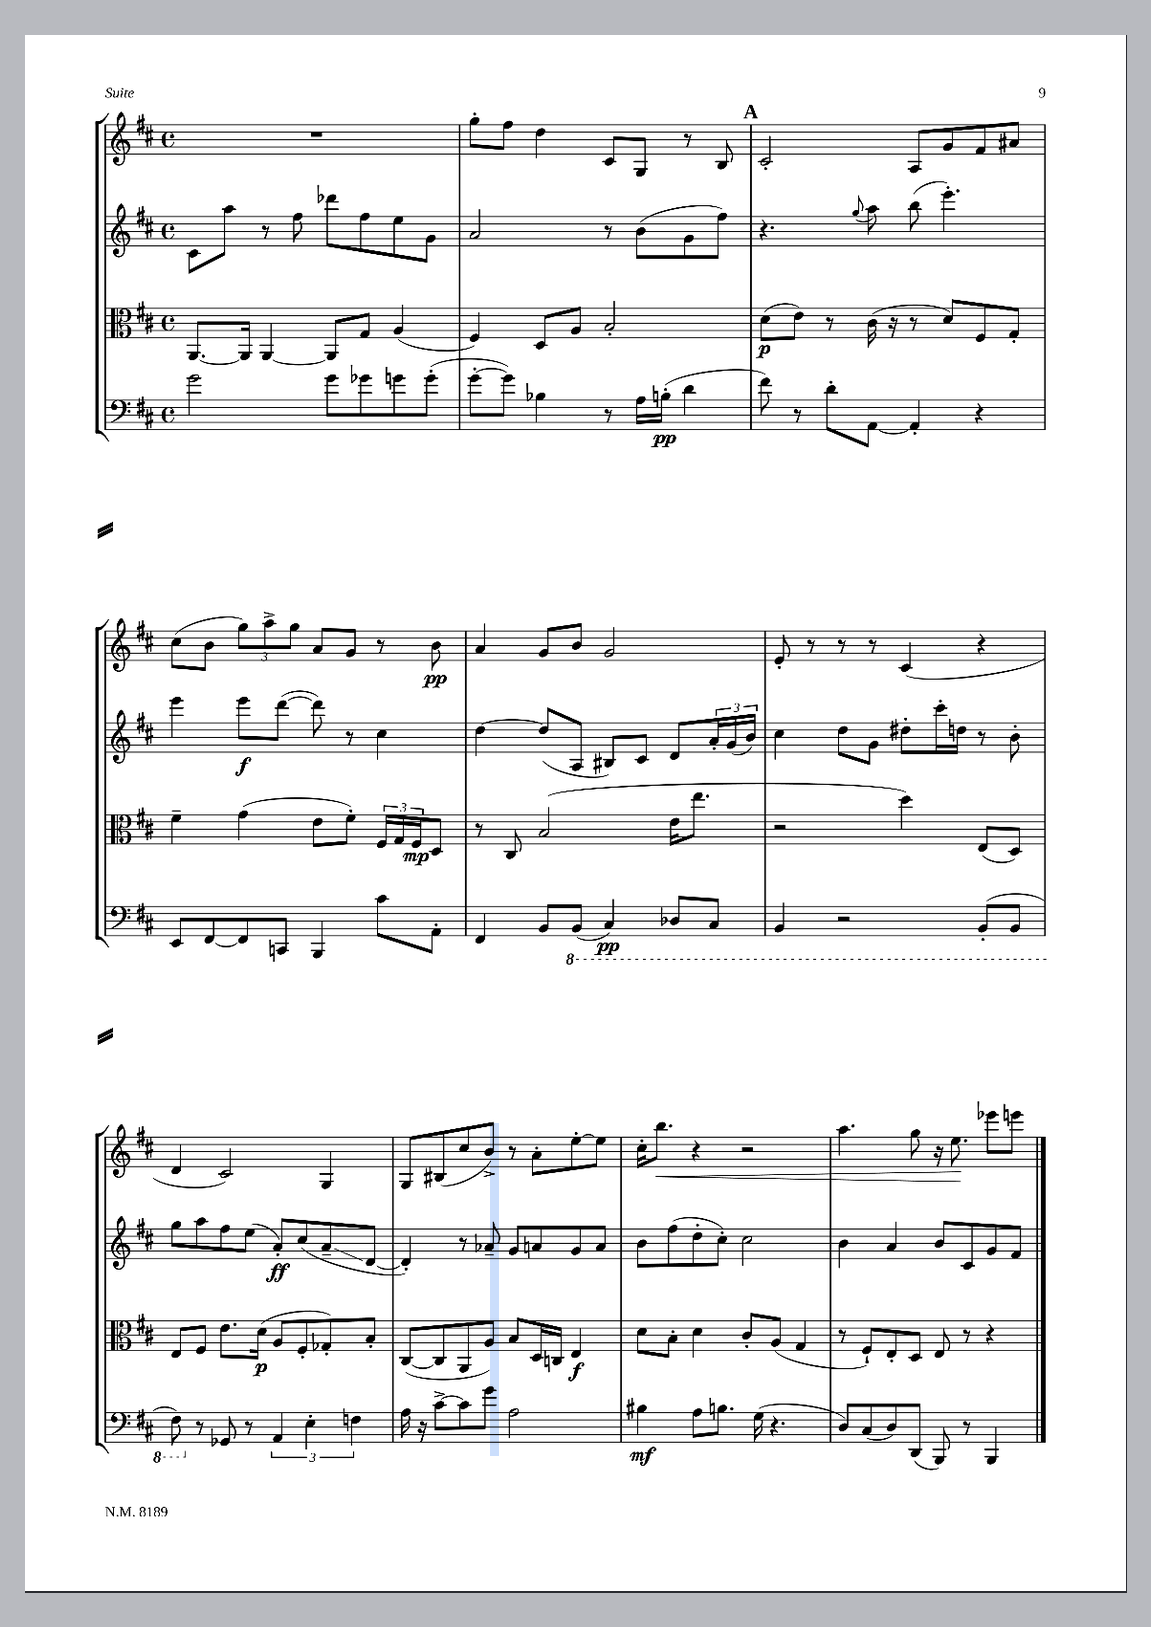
<<
\new StaffGroup <<
\new Staff = "s0" {
    \clef treble \key d \major \defaultTimeSignature \time 4/4
    R1 |
    g''8-. fis''8 d''4 cis'8 g8 r8 b8 |
    \mark \markup { \bold "A" } cis'2-. a8 g'8 fis'8 ais'8 |
    cis''8( b'8 \tuplet 3/2 { g''8) a''8-> g''8 } a'8 g'8 r8 b'8\pp |
    a'4 g'8 b'8 g'2 |
    e'8-. r8 r8 r8 cis'4( r4 |
    d'4 cis'2) g4 |
    g8 bis8( cis''8 b'8->) r8 a'8-. e''8~-. e''8 |
    cis''16-. b''8.\< r4 r2 |
    a''4. g''8 r16 e''8.\! ees'''8 e'''8 \bar "|." |
}
\new Staff = "s1" {
    \clef treble \key d \major \defaultTimeSignature \time 4/4
    cis'8 a''8 r8 fis''8 des'''8 fis''8 e''8 g'8 |
    a'2 r8 b'8( g'8 fis''8) |
    \mark \markup { \bold "A" } r4. \appoggiatura { g''8 } a''8 b''8( e'''4.-.) |
    e'''4 e'''8\f d'''8~( d'''8) r8 cis''4 |
    d''4~ d''8( a8 bis8) cis'8 d'8 \tuplet 3/2 { a'16-. g'16( b'16) } |
    cis''4 d''8 g'8 dis''8-. cis'''16-. d''16 r8 b'8-. |
    g''8 a''8 fis''8 e''8( a'8-.\ff) cis''8( a'8--\glissando d'8~ |
    d'4-.) r8 aes'8-- g'8 a'8 g'8 a'8 |
    b'8 fis''8( d''8-. cis''8-.) cis''2 |
    b'4 a'4 b'8 cis'8 g'8 fis'8 \bar "|." |
}
\new Staff = "s2" {
    \clef alto \key d \major \defaultTimeSignature \time 4/4
    a,8.~ a,16 a,4~ a,8 g8 a4( |
    fis4) d8 a8 b2-. |
    \mark \markup { \bold "A" } d'8\p( e'8) r8 cis'16( r16 r8 d'8) fis8 g8-. |
    fis'4-- g'4( e'8 fis'8-.) \tuplet 3/2 { fis16 g16 fis16\mp } d8 |
    r8 cis8 b2( e'16 e''8. |
    r2 d''4) e8( d8) |
    e8 fis8 e'8. d'16\p( a8 fis8-. ges8-.) b8-. |
    cis8~( cis8 a,8 a8) b8 d16 c16 e4\f |
    d'8 b8-. d'4 cis'8-. a8( g4 |
    r8 fis8-!) e8-. d8 e8 r8 r4 \bar "|." |
}
\new Staff = "s3" {
    \clef bass \key d \major \defaultTimeSignature \time 4/4
    g'2 g'8 ges'8 g'8 g'8-.( |
    g'8~-. g'8) bes4 r8 a16 b16-.\pp( d'4 |
    \mark \markup { \bold "A" } fis'8) r8 d'8-. a,8~ a,4-. r4 |
    e,8 fis,8~ fis,8 c,8 b,,4 cis'8 a,8-. |
    fis,4 b,8 \ottava #-1 b,,8( cis,4\pp) des,8 cis,8 |
    b,,4 r2 b,,8-.( b,,8 |
    fis,8) \ottava #0 r8 ges,8 r8 \tuplet 3/2 { a,4 e4-. f4 } |
    a16 r16 cis'8~-> cis'8 g'8 a2 |
    bis4\mf a8 b8. g16( r4. |
    d8) cis8( d8) d,8( b,,8) r8 b,,4 \bar "|." |
}
>>
>>
\layout { \context { \Score \remove "Bar_number_engraver" } }
